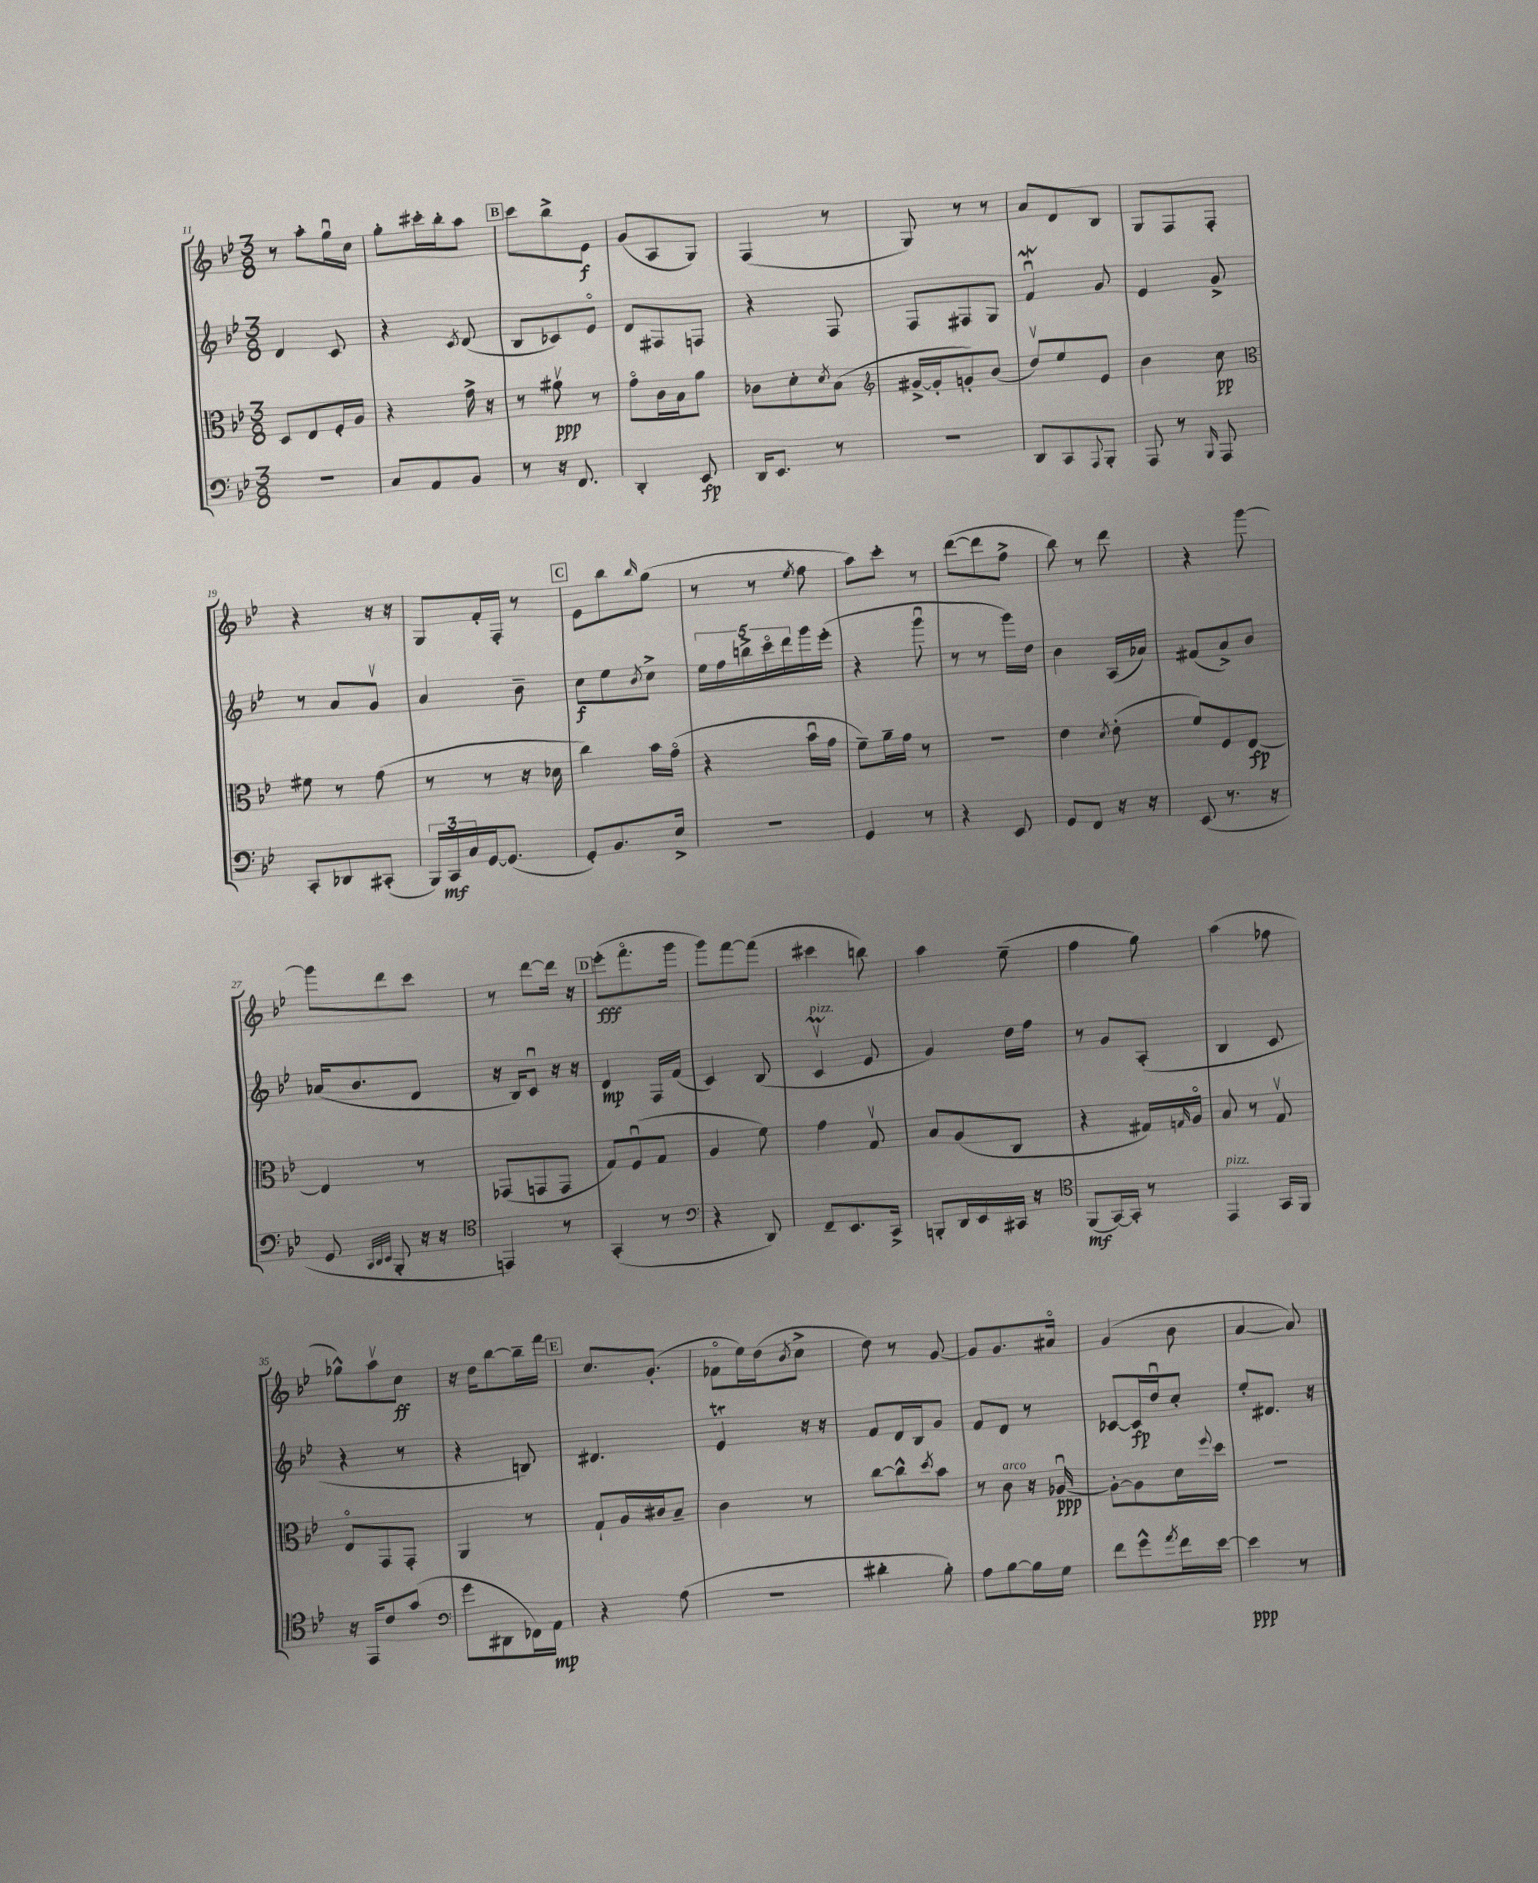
<<
\new StaffGroup <<
\new Staff = "s0" {
    \clef treble \key bes \major \numericTimeSignature \time 3/8
    r8 a''8-. g''16\downbow c''16 |
    g''8-. cis'''16-. bes''16-. a''8 |
    \mark \markup { \box "B" } c'''8 bes''8-> ees'8\f |
    g'8( a8 g8) |
    f4( r8 |
    g8) r8 r8 |
    a'8 d'8 bes8 |
    g8 f8 f8-. |
    r4 r16 r16 |
    g8 f'16-. f16-. r8 |
    \mark \markup { \box "C" } ees'8 bes''8 \grace { bes''16 } g''8( |
    r8 r8 \acciaccatura { ees''8 } f''8 |
    a''8) c'''8-. r8 |
    d'''8~( d'''8 f''8-> |
    bes''8) r8 d'''8 |
    r4 g'''8~ |
    g'''8 d'''8 c'''8 |
    r8 d'''8~ d'''16 r16 |
    \mark \markup { \box "D" } ees'''8-.\fff( f'''8.\flageolet g'''16 |
    g'''8) f'''8~ f'''8( |
    cis'''4 b''8) |
    a''4 ees''8--( |
    f''4 g''8) |
    a''4( fes''8 |
    ges''8-^) a''8\upbow c''8\ff |
    r16 d''16 bes''8~ bes''16-- f'''16 |
    \mark \markup { \box "E" } c''8. g'8.-.( |
    fes'8\flageolet ees''16) d''16( \acciaccatura { bes'8 } c''8-> |
    d''8) r8 g'8~ |
    g'8 g'8. ais'16\flageolet |
    g'4( bes'8 |
    a'4~ a'8) \bar "|." |
}
\new Staff = "s1" {
    \clef treble \key bes \major \numericTimeSignature \time 3/8
    d'4 c'8 |
    r4 \acciaccatura { c'8 } d'8( |
    \mark \markup { \box "B" } bes8 ces'8) ees'8\flageolet |
    d'8 fis8 f8 |
    r4 f8 |
    f8 fis8 g8 |
    f'4\downbow\mordent g'8 |
    ees'4 g'8-> |
    r8 a'8 g'8\upbow |
    a'4 bes'8-- |
    \mark \markup { \box "C" } c''8\f ees''8 \acciaccatura { bes'8 } c''8-> |
    \tuplet 5/4 { ees''16 f''16 b''16-> c'''16\flageolet d'''16 } g'''16 ees'''16-.( |
    r4 g'''8\downbow |
    r8 r8 g'''16) d''16 |
    bes'4 a16( aes'16) |
    fis'8( a'8->) bes'8 |
    aes'16( bes'8. d'8 |
    r16 bes16) c'8\downbow r16 r16 |
    \mark \markup { \box "D" } d'4\mp f16 f'16( |
    c'4) bes8( |
    c'4\upbow\prall^\markup { \italic "pizz." } ees'8 |
    g'4) d''16 f''16 |
    r8 g'8 a8-.( |
    bes4 c'8 |
    r4 r8 |
    r4 b8) |
    \mark \markup { \box "E" } dis'4. |
    ees'4\trill r16 r16 |
    f'8 d'16 bes16 g'8 |
    f'8 d'8 r8 |
    ces'8~ ces'16\fp d''16\downbow c''8-. |
    ees''8-. dis'8. r16 \bar "|." |
}
\new Staff = "s2" {
    \clef alto \key bes \major \numericTimeSignature \time 3/8
    d8 ees8 f16-. a16 |
    r4 g'16-> r16 |
    \mark \markup { \box "B" } r8 ais'8\upbow\ppp r8 |
    g'8\flageolet c'16 bes16 a'8 |
    ces'8 d'8-. \acciaccatura { d'8 } bes8( |
    \clef treble gis'16~-> gis'16-. g'8-.) bes'8( |
    d''8\upbow) ees''8 ees'8 |
    bes'4 c''8\pp |
    \clef alto fis'8 r8 g'8( |
    r8 r8 r16 des'16 |
    \mark \markup { \box "C" } c''4) bes'16 g'16\flageolet( |
    r4 bes'16\downbow g'16 |
    f'8--) a'16-- g'16 r8 |
    r4. |
    ees'4 \acciaccatura { d'8 } ees'8-.( |
    f'8) f8 ees8~\fp |
    ees4 r8 |
    ges,8( g,8 g,8 |
    \mark \markup { \box "D" } g8) f8\downbow( g8 |
    a4 f'8) |
    g'4 g8\upbow |
    bes8 a8( c8 |
    r4 gis16) \grace { g16 } a16\flageolet |
    bes8 r8 g8\upbow |
    ees8\flageolet g,8 g,8-. |
    a,4 r8 |
    \mark \markup { \box "E" } g8-! a16 cis'16 bes8-- |
    c'4 r8 |
    c''8~ c''8-^ \acciaccatura { d''8 } bes'8 |
    r8 c'8^\markup { \italic "arco" } r16 aes16~\downbow\ppp |
    aes8~-. aes8 d'16 \appoggiatura { f''8 } d''16 |
    R4. \bar "|." |
}
\new Staff = "s3" {
    \clef bass \key bes \major \numericTimeSignature \time 3/8
    R4. |
    c8 a,8 bes,8 |
    \mark \markup { \box "B" } r8 r16 f,8. |
    d,4-. ees,8\fp |
    d,16 ees,8. r8 |
    R4. |
    d,8 c,8 \appoggiatura { a,,8 } bes,,8-. |
    a,,8 r8 \grace { bes,,16 } a,,8 |
    c,8-. des,8 cis,8-.( |
    \tuplet 3/2 { bes,,16) c,16\mf c16 } g,16~ g,8.( |
    \mark \markup { \box "C" } g,8-.) bes,8. ees16-> |
    R4. |
    g,4 r8 |
    r4 ees,8 |
    g,8 f,8 r16 r16 |
    ees,8( r8. r16 |
    g,8 \grace { c,32 d,32 ees,32 } bes,,8-. r16 r16 |
    \clef tenor e,4) r8 |
    \mark \markup { \box "D" } g,4-.( r8 |
    \clef bass r4 d,8) |
    f,8-- ees,8. c,16-> |
    b,,8-. d,16 ees,16 cis,16 r16 |
    \clef tenor f,8\mf( g,16~) g,16-. r8 |
    ees,4^\markup { \italic "pizz." } g,16 f,16 |
    r16 ees,16 c'8 g'8( |
    \clef bass g'8 dis,8 fes,16) a,16\mp |
    \mark \markup { \box "E" } r4 a8( |
    R4. |
    dis'4-. bes8-.) |
    a8 bes8~ bes16 g16 |
    f'8 g'8-^ \acciaccatura { a'8 } f'16 ees'16~ |
    ees'4\ppp r8 \bar "|." |
}
>>
>>
\layout { \context { \Score currentBarNumber = #11 } }
